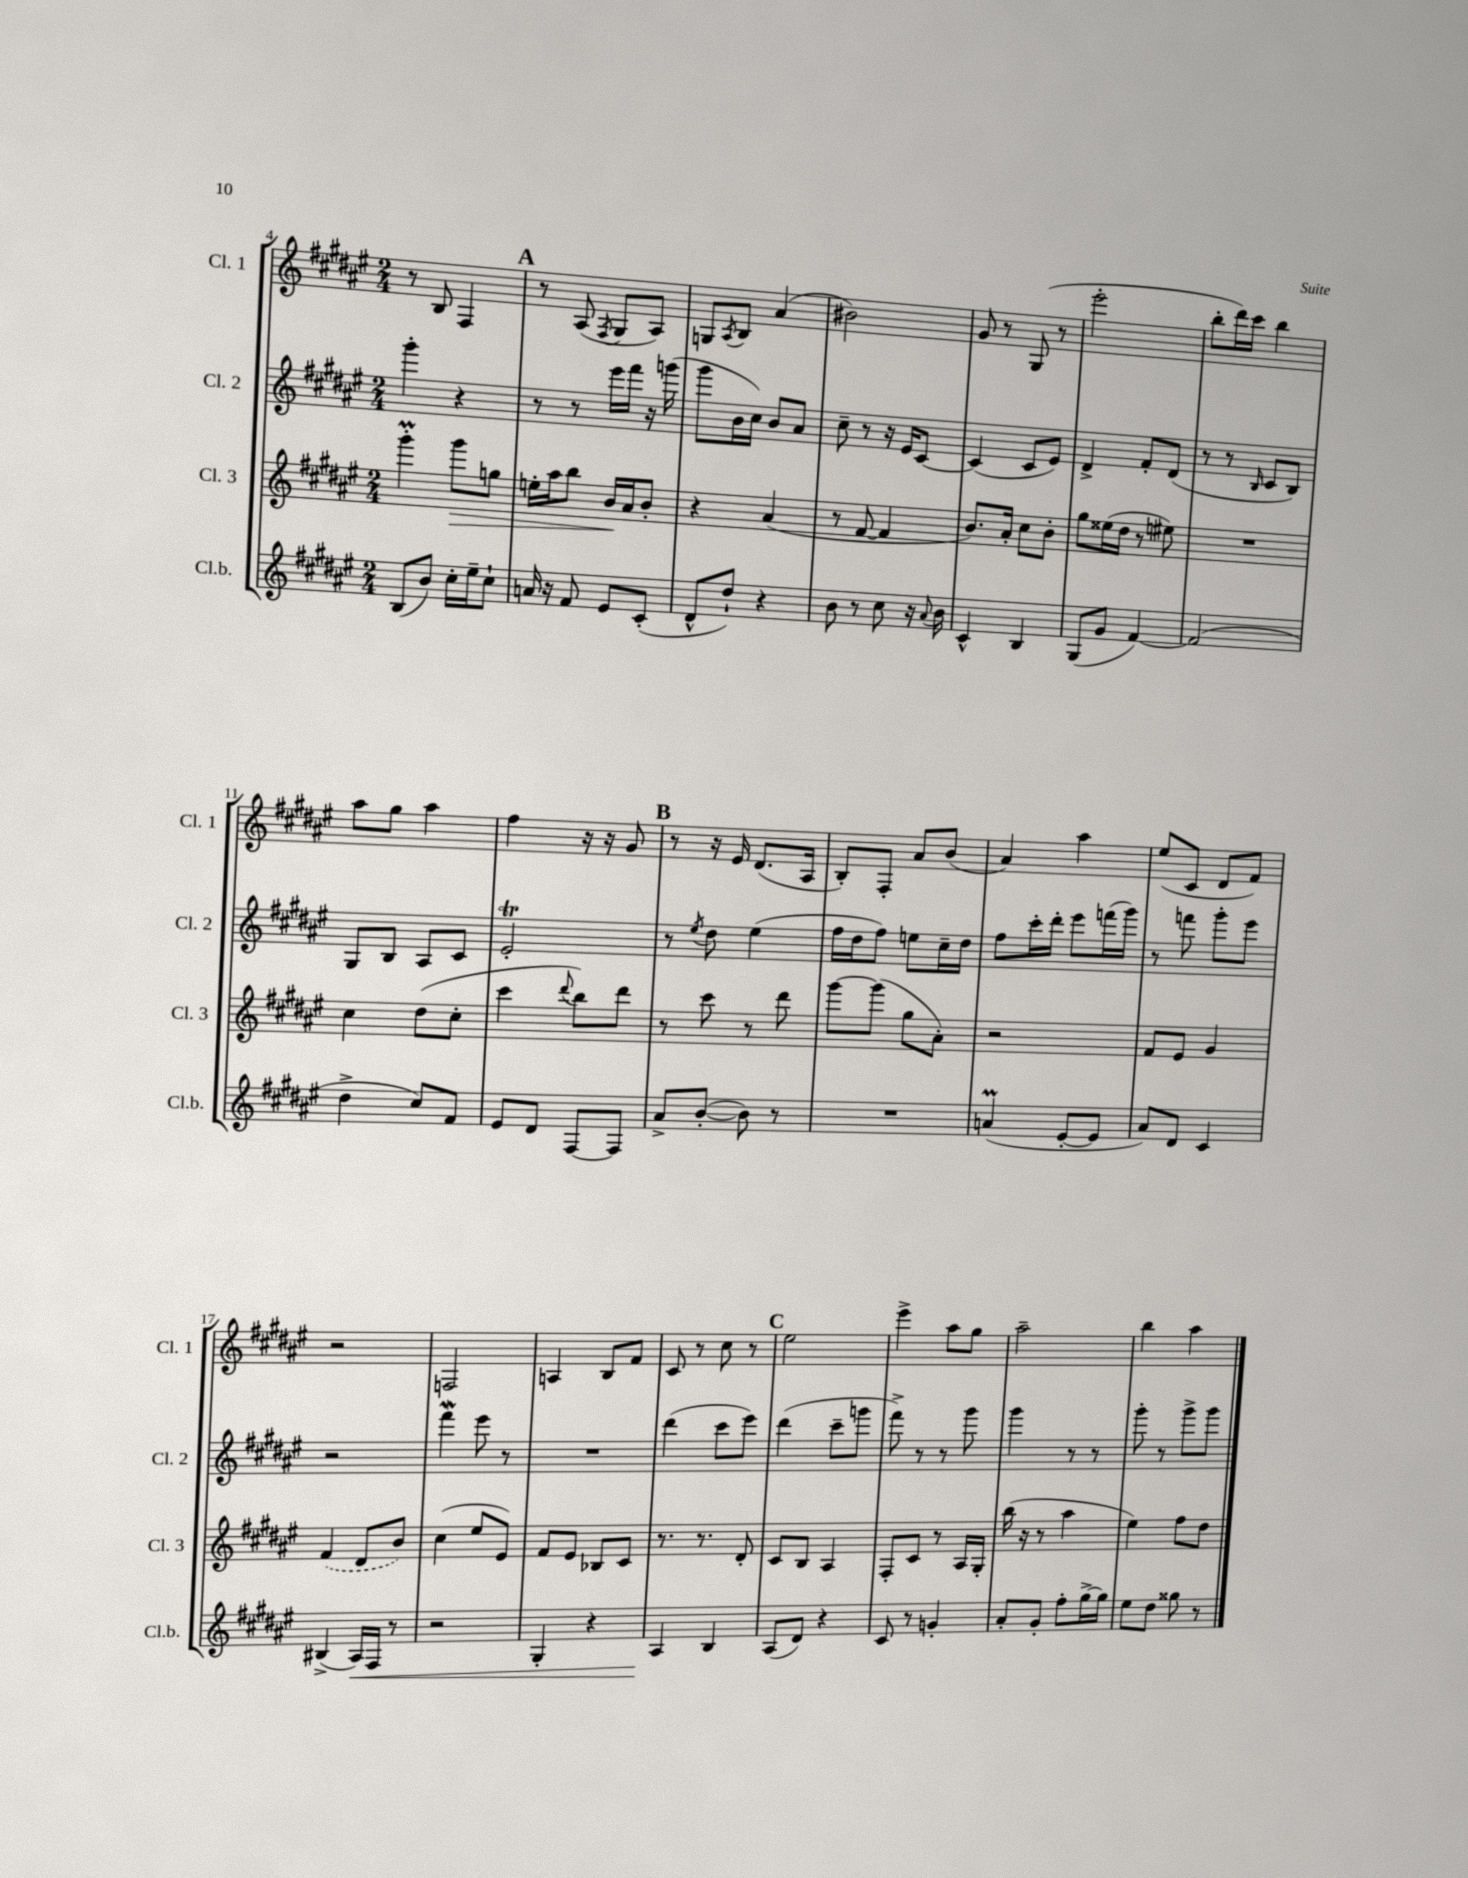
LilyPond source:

<<
\new StaffGroup <<
\new Staff = "s0" \with { instrumentName = "Cl. 1" shortInstrumentName = "Cl. 1" } {
    \clef treble \key fis \major \numericTimeSignature \time 2/4
    r8 b8 fis4 |
    \mark \markup { \bold "A" } r8 ais8( \acciaccatura { fis8 } gis8 ais8) |
    g8 \acciaccatura { ais8 } b8 ais'4( |
    bis'2) |
    gis'8 r8 gis8( r8 |
    eis'''2-. |
    b''8-. dis'''16) cis'''16 b''4 |
    ais''8 gis''8 ais''4 |
    fis''4 r16 r16 gis'8 |
    \mark \markup { \bold "B" } r8 r16 eis'16 dis'8.( ais16 |
    b8-.) fis8-. ais'8 b'8( |
    ais'4) ais''4 |
    eis''8( cis'8 dis'8 fis'8) |
    r2 |
    f2 |
    a4 b8 fis'8 |
    cis'8 r8 cis''8 r8 |
    \mark \markup { \bold "C" } eis''2 |
    eis'''4-> ais''8 gis''8 |
    ais''2-- |
    b''4 ais''4 \bar "|." |
}
\new Staff = "s1" \with { instrumentName = "Cl. 2" shortInstrumentName = "Cl. 2" } {
    \clef treble \key fis \major \numericTimeSignature \time 2/4
    gis'''4-. r4 |
    \mark \markup { \bold "A" } r8 r8 eis'''16 fis'''16 r16 g'''16( |
    gis'''8 b'16 cis''16) b'8 ais'8 |
    cis''8-- r8 r16 eis'16 cis'8~ |
    cis'4( cis'8 eis'8) |
    dis'4-> fis'8-. dis'8( |
    r8 r8 \grace { b16 } cis'8 b8) |
    gis8 b8 ais8 cis'8 |
    eis'2-.\trill |
    \mark \markup { \bold "B" } r8 \acciaccatura { eis''8 } dis''8 eis''4( |
    fis''16 dis''16 fis''8) e''8 cis''16-- dis''16 |
    fis''8 cis'''16-. dis'''16-. eis'''8 f'''16( gis'''16) |
    r8 f'''8 gis'''8-. eis'''8 |
    r2 |
    fis'''4\mordent eis'''8 r8 |
    R2 |
    dis'''4( cis'''8 eis'''8) |
    \mark \markup { \bold "C" } dis'''4( cis'''8-- g'''8 |
    fis'''8->) r8 r8 gis'''8 |
    gis'''4 r8 r8 |
    gis'''8-. r8 gis'''8-> gis'''8 \bar "|." |
}
\new Staff = "s2" \with { instrumentName = "Cl. 3" shortInstrumentName = "Cl. 3" } {
    \clef treble \key fis \major \numericTimeSignature \time 2/4
    gis'''4-.\prall gis'''8\> g''8 |
    \mark \markup { \bold "A" } e''16-. ais''16 b''8 b'16\! ais'16 b'8-. |
    r4 ais'4( |
    r8 fis'8~ fis'4 |
    b'8.) ais'16-. cis''8 b'8-. |
    gis''8 eisis''16( dis''16 r8 eis''8) |
    R2 |
    cis''4 dis''8( cis''8-. |
    cis'''4 \appoggiatura { dis'''8 } b''8) dis'''8 |
    \mark \markup { \bold "B" } r8 cis'''8 r8 dis'''8 |
    gis'''8~ gis'''8( gis''8 ais'8-.) |
    r2 |
    fis'8 eis'8 gis'4 |
    \once \slurDashed fis'4( dis'8 b'8) |
    cis''4( eis''8 eis'8) |
    fis'8 eis'8 bes8 cis'8 |
    r8. r8. dis'8-. |
    \mark \markup { \bold "C" } cis'8 b8 ais4 |
    fis8-. cis'8 r8 ais16 gis16-. |
    b''16( r16 r8 ais''4 |
    eis''4) fis''8 dis''8 \bar "|." |
}
\new Staff = "s3" \with { instrumentName = "Cl.b." shortInstrumentName = "Cl.b." } {
    \clef treble \key fis \major \numericTimeSignature \time 2/4
    b8( b'8) cis''16-. eis''16-- cis''8-! |
    \mark \markup { \bold "A" } a'16 r16 fis'8 eis'8 cis'8-.( |
    dis'8-^ dis''8-!) r4 |
    b'8 r8 cis''8 r16 \appoggiatura { ais'8 } b'16 |
    cis'4-^ b4 |
    gis8( gis'8 fis'4~) |
    fis'2( |
    dis''4-> cis''8) fis'8 |
    eis'8 dis'8 fis8~ fis8 |
    \mark \markup { \bold "B" } ais'8-> b'8~-.( b'8) r8 |
    R2 |
    a'4\prall( eis'8~-. eis'8 |
    ais'8) dis'8 cis'4 |
    bis4->( ais16\<) fis16 r8 |
    r2 |
    gis4-. r4 |
    ais4\! b4 |
    \mark \markup { \bold "C" } ais8( dis'8) r4 |
    cis'8 r8 g'4-. |
    ais'8-. gis'8-. fis''8-. gis''16~-> gis''16 |
    eis''8 dis''8 gisis''8 r8 \bar "|." |
}
>>
>>
\layout { \context { \Score currentBarNumber = #4 } }
